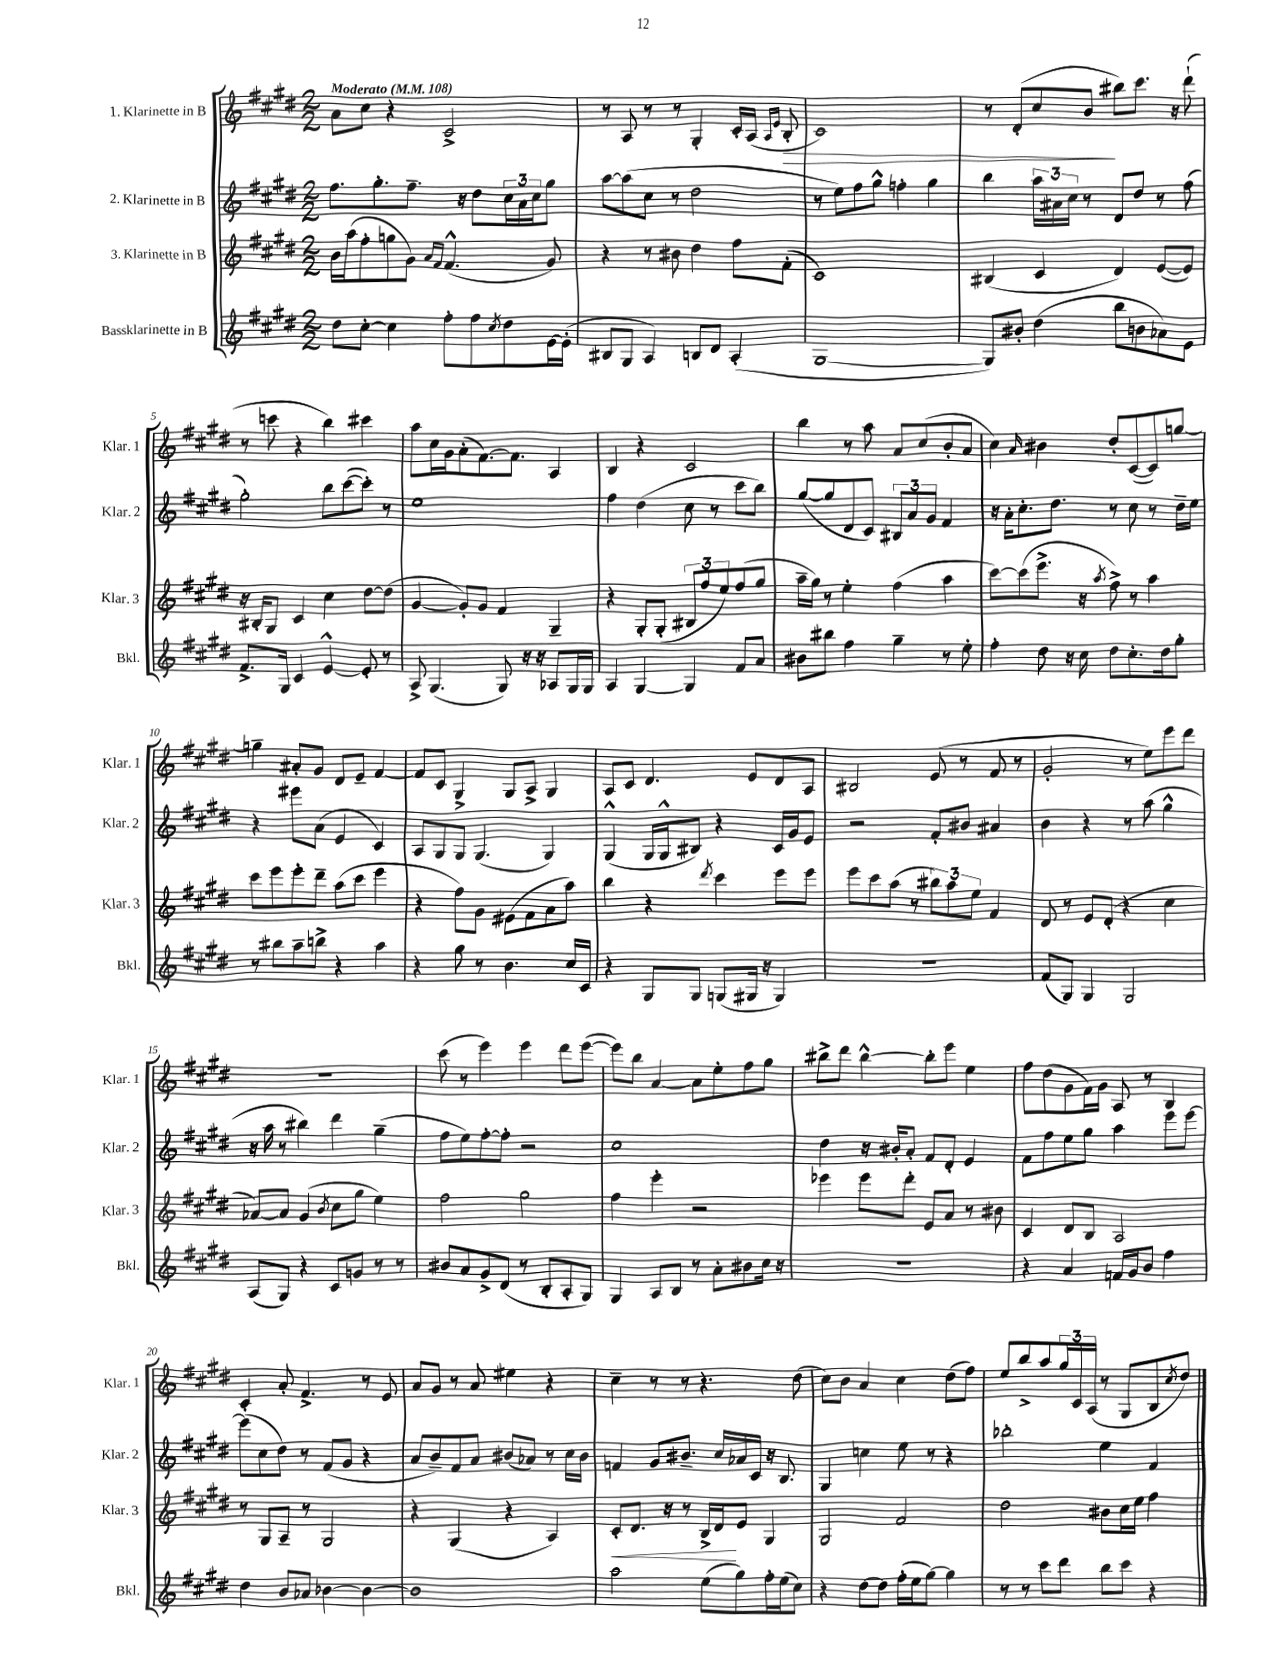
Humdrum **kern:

**kern	**kern	**dynam	**kern	**kern	**dynam
*part4	*part3	*part3	*part2	*part1	*part1
*staff4	*staff3	*staff3	*staff2	*staff1	*staff1
*I"Bassklarinette in B	*I"3. Klarinette in B	*	*I"2. Klarinette in B	*I"1. Klarinette in B	*
*I'Bkl.	*I'Klar. 3	*	*I'Klar. 2	*I'Klar. 1	*
*clefG2	*clefG2	*	*clefG2	*clefG2	*
*k[f#c#g#d#]	*k[f#c#g#d#]	*	*k[f#c#g#d#]	*k[f#c#g#d#]	*
*M2/2	*M2/2	*	*M2/2	*M2/2	*
*MM108	*MM108	*	*MM108	*MM108	*
=1	=1	=1	=1	=1	=1
!	!	!	!	!LO:TX:a:B:t=Moderato	!
8dd#\L	16b\LL	.	8.ff#\L	8a\L	.
.	(16aa\J	.	.	.	.
[8cc#'\J	8ff#'\	.	.	8cc#\J	.
.	.	.	8.gg#'\	.	.
4cc#\]	8ggn\	.	.	4r	.
.	8g#\J)	.	8.ff#~\J	.	.
.	16qqa/LL	.	.	.	.
.	16qqf#/JJ	.	.	.	.
8ff#'\L	(4.f#^^/	.	.	2c#^/	.
.	.	.	16r	.	.
8ff#\	.	.	8dd#\L	.	.
8qcc#/	.	.	.	.	.
8dd#\	.	.	24cc#\L	.	.
.	.	.	24a\	.	.
.	.	.	24cc#\J	.	.
[16e\L	8g#/)	.	8gg#\J	.	.
(16e'\JJ]	.	.	.	.	.
=2	=2	=2	=2	=2	=2
8B#X/L	4r	.	[8aa\L	8r	.
8G#/J	.	.	(8aa\]	8A/	.
4A/)	8r	.	8cc#\J	8r	.
.	8b#X\	.	8r	8r	.
8Bn/L	4dd#\	.	2dd#\	4G#'/	.
8d#/J	.	.	.	.	.
(4A'/	8ff#\L	.	.	16c#'/LL	.
.	.	.	.	(16A/JJ	.
.	.	.	.	16qqA/LL	.
.	.	.	.	16qqe/JJ	.
!	!	!	!	!	!LO:HP:b
.	(8f#'\J	.	.	8B'/	>
=3	=3	=3	=3	=3	=3
[1G#	1c#)	.	8r	1c#)	.
.	.	.	8ee\L)	.	.
.	.	.	8ff#\	.	.
.	.	.	8gg#^^\J	.	.
.	.	.	4ffn'\	.	.
.	.	.	4gg#\	.	.
=4	=4	=4	=4	=4	=4
8G#/L])	(4B#X/	.	4bb\	8r	.
8b#X'/J	.	.	.	(8d#'/L	.
(4dd#\	4c#/	.	24aa\LL	8cc#/	.
.	.	.	24a#X\	.	.
.	.	.	24cc#\JJ	.	.
.	.	.	8r	8b/J	.
8bb\L	4d#/)	.	8d#/L	8bb#X\L)	]
8bn\	.	.	8dd#/J	8.ccc#\J	.
8a-X\)	([8e/L	.	8r	.	.
.	.	.	.	16r	.
8e\J	8e/J])	.	(8ff#\	(8ddd#`\	.
!!LO:LB:g=z
=5	=5	=5	=5	=5	=5
8.f#^/L	16r	.	2gg#'\)	8r	.
.	16B#X'/KL	.	.	.	.
.	8G#/J	.	.	8cccn\	.
16G#/Jk	.	.	.	.	.
4c#/	4c#/	.	.	4r	.
[4e^^/	4cc#\	.	8bb\L	4bb\)	.
.	.	.	([8ccc#\	.	.
8e'/]	[8dd#\L	.	8ccc#'\J])	4ccc#X\	.
8r	(8dd#\J]	.	8r	.	.
=6	=6	=6	=6	=6	=6
8A^/	[4g#/	.	1ee	8aa\L	.
(4.G#/	.	.	.	16cc#\L	.
.	.	.	.	16g#\J	.
.	8g#'/L])	.	.	(8a'\	.
.	8g#/J	.	.	[8.f#\)	.
8G#/)	4f#/	.	.	.	.
.	.	.	.	8.f#\J]	.
16r	.	.	.	.	.
16r	.	.	.	.	.
8A-X/L	4G#~/	.	.	4A/	.
16G#/L	.	.	.	.	.
16G#/JJ	.	.	.	.	.
=7	=7	=7	=7	=7	=7
4A/	4r	.	4ff#\	4B/	.
[4G#/	8G#'/L	.	(4dd#\	4r	.
.	(8G#'/J	.	.	.	.
4G#/]	12B#X/L	.	8cc#\	2c#/	.
.	12ff#/	.	.	.	.
.	.	.	8r	.	.
.	12ee/)	.	.	.	.
8f#/L	(8ff#/	.	8ccc#\L	.	.
8a/J	8gg#/J	.	8bb\J)	.	.
=8	=8	=8	=8	=8	=8
8b#X\L	16aa~\LL	.	([8gg#/L	4bb\	.
.	16gg#\JJ)	.	.	.	.
8bb#X\J	8r	.	8gg#/]	.	.
4ff#\	4ee'\	.	8d#/	8r	.
.	.	.	8c#/J)	8aa\	.
4gg#~\	(4ff#\	.	12B#X/L	8a/L	.
.	.	.	12a/	.	.
.	.	.	.	(8cc#/	.
.	.	.	12g#/J	.	.
8r	4aa\	.	4f#/	8b'/	.
8ee'\	.	.	.	8a/J	.
=9	=9	=9	=9	=9	=9
4ff#'\	[8ccc#\L)	.	16r	4cc#\)	.
.	.	.	16a'\KL	.	.
.	(8ccc#\]	.	8.cc#'\	.	.
.	.	.	.	16qqa/	.
8dd#\	8.eee^\J	.	.	4b#X\	.
.	.	.	8.dd#\J	.	.
16r	.	.	.	.	.
16cc#\	16r	.	.	.	.
.	8qaa/	.	.	.	.
8dd#\L	8ff#^\)	.	8r	8dd#'/L	.
8.cc#'\	8r	.	8cc#\	([8c#/	.
.	4aa\	.	8r	8c#/])	.
16dd#\k	.	.	.	.	.
8gg#'\J	.	.	16dd#~\LL	[8ggn/J	.
.	.	.	16ee\JJ	.	.
!!LO:LB:g=z
=10	=10	=10	=10	=10	=10
8r	8ccc#\L	.	4r	4ggn~\]	.
8bb#X\L	8eee\	.	.	.	.
8aa~\	8eee'\	.	8eee#X\L	8a#X'/L	.
8bbn^\J	8ddd#~\J	.	(8a\J	8g#/J	.
4r	(8aa\L	.	4e/	8d#/L	.
.	8ccc#\J	.	.	8e~/J	.
4aa\	4eee\	.	4c#/)	[4f#/	.
=11	=11	=11	=11	=11	=11
4r	4r	.	8A/L	8f#/L]	.
.	.	.	8G#/	8c#/J	.
8gg#\	8ff#\L)	.	8G#/J	4G#^/	.
8r	8g#\J	.	(4.G#/	.	.
4.b\	(8e#X\L	.	.	8G#/L	.
.	8f#\	.	.	8A^/J	.
.	8a\	.	4G#/)	4G#/	.
16cc#/LL	8aa\J)	.	.	.	.
16c#/JJ	.	.	.	.	.
=12	=12	=12	=12	=12	=12
4r	4bb\	.	(4G#^^/	8A/L	.
.	.	.	.	8c#/J	.
8G#/L	4r	.	16G#/LL	4.d#/	.
.	.	.	16G#^^/J	.	.
8G#/J	.	.	8B#X/J)	.	.
.	8qddd#/	.	.	.	.
(8Gn/L	4ccc#\	.	4r	.	.
16G#X/Jk	.	.	.	8e/L	.
16r	.	.	.	.	.
4G#/)	8eee\L	.	16c#/LL	8d#/	.
.	.	.	16g#/J	.	.
.	8eee\J	.	8e/J	8A/J	.
=13	=13	=13	=13	=13	=13
1r	8eee\L	.	2r	2B#X/	.
.	8ccc#\	.	.	.	.
.	(8aa\J	.	.	.	.
.	8r	.	.	.	.
.	12bb#X\L)	.	8f#'/L	(8e/	.
.	12aa\	.	.	.	.
.	.	.	8b#X/J	8r	.
.	12ee\J	.	.	.	.
.	4f#/	.	4a#X/	8f#/	.
.	.	.	.	8r	.
=14	=14	=14	=14	=14	=14
(8f#/L	8d#/	.	4b\	2g#'/	.
8G#/J)	8r	.	.	.	.
4G#/	8e/L	.	4r	.	.
.	(8d#'/J	.	.	.	.
2G#/	4r	.	8r	8r	.
.	.	.	(8aa\	8ee\L)	.
.	4cc#\	.	4gg#^^\	8eee\	.
.	.	.	.	8ddd#\J	.
!!LO:LB:g=z
=15	=15	=15	=15	=15	=15
(8A/L	[8a-X/L)	.	16r	1r	.
.	.	.	16aa\	.	.
8G#/J)	8a-/J]	.	8r	.	.
4r	(4g#/	.	4bb#X\)	.	.
.	8qb/	.	.	.	.
8c#/L	8cc#\L	.	4ddd#\	.	.
8gn/J	8gg#\J	.	.	.	.
8r	4ee\)	.	(4gg#~\	.	.
8r	.	.	.	.	.
=16	=16	=16	=16	=16	=16
8b#X/L	2ff#\	.	8ff#\L	(8ccc#\	.
8a/	.	.	8ee\)	8r	.
8g#^/	.	.	[8ff#'\	4eee\)	.
(8d#/J	.	.	8ff#'\J]	.	.
8r	2gg#\	.	2r	4eee\	.
8B'/L	.	.	.	.	.
8A'/	.	.	.	8ddd#\L	.
8G#/J)	.	.	.	([8eee\J	.
=17	=17	=17	=17	=17	=17
4G#/	4ff#\	.	1cc#	8eee\L])	.
.	.	.	.	8bb\J	.
8A/L	4eee'\	.	.	[4a/	.
8B/J	.	.	.	.	.
8r	2r	.	.	8a\L]	.
8a'\L	.	.	.	8ee'\	.
8b#X\	.	.	.	8ff#\	.
16cc#\Jk	.	.	.	8gg#\J	.
16r	.	.	.	.	.
=18	=18	=18	=18	=18	=18
1r	4eee-X\	.	4dd#\	8bb#X^\L	.
.	.	.	.	8ddd#\J	.
.	8eee-\L	.	16r	[4bb#^^\	.
.	.	.	16b#X'/KL	.	.
.	8ddd#'\J	.	8a'/J	.	.
.	8e/L	.	8f#/L	8bb#'\L]	.
.	8a/J	.	8d#'/J	8eee\J	.
.	8r	.	4e/	4ee\	.
.	8b#X\	.	.	.	.
=19	=19	=19	=19	=19	=19
4r	4c#/	.	8f#\L	8ff#\L	.
.	.	.	8ff#\	(8dd#\	.
4a/	8d#/L	.	8ee\	8g#\	.
.	8B/J	.	8gg#\J	16f#\L)	.
.	.	.	.	16g#\JJ	.
16fn/LL	2A/	.	4aa\	8A/	.
16g#/J	.	.	.	.	.
8b/J	.	.	.	8r	.
4ff#\	.	.	8eee\L	4B/	.
.	.	.	[8eee\J	.	.
!!LO:LB:g=z
=20	=20	=20	=20	=20	=20
4dd#\	8r	.	(8eee\L]	4c#'/	.
.	8G#/L	.	8cc#\	.	.
8b/L	8A~/J	.	8dd#\J)	8a'/	.
8a-X/J	8r	.	8r	4.f#^/	.
[4b-X\	2G#/	.	(8f#/L	.	.
.	.	.	8g#/J	.	.
4b-\_	.	.	4r	8r	.
.	.	.	.	8e/	.
=21	=21	=21	=21	=21	=21
1b-]	4r	.	8a/L	8a/L	.
.	.	.	8b~/)	8g#/J	.
.	(4G#/	.	8f#/	8r	.
.	.	.	8a/J	8a/	.
.	4r	.	(8b#X/L	4ee#X\	.
.	.	.	8a-X/J)	.	.
.	4A/)	.	8r	4r	.
.	.	.	16cc#\LL	.	.
.	.	.	16b#\JJ	.	.
=22	=22	=22	=22	=22	=22
!	!	!LO:HP:b	!	!	!
2aa\	8c#'/L	<	4fn/	4cc#~\	.
.	8.d#/J	.	.	.	.
.	.	.	8g#/L	8r	.
.	16r	.	.	.	.
.	8r	.	8.b#X~/J	8r	.
(8ee\L	16B^/LL	.	.	4.r	.
.	16d#/J	.	16cc#/LL	.	.
8gg#\)	8e/J	[	16a-X/	.	.
.	.	.	16c#/JJ	.	.
16ff#'\L	4G#/	.	16r	.	.
(16ee\J	.	.	8.B/	.	.
8cc#\J)	.	.	.	(8dd#\	.
=23	=23	=23	=23	=23	=23
4r	2G#/	.	4G#/	8cc#\L)	.
.	.	.	.	8b\J	.
[8dd#\L	.	.	4ccn\	4a/	.
8dd#\J]	.	.	.	.	.
(16ff#'\LL	2f#/	.	8ee\	4cc#\	.
16ee\J	.	.	.	.	.
[8gg#\J)	.	.	8r	.	.
4gg#\]	.	.	4r	(8dd#\L	.
.	.	.	.	8ff#\J)	.
=24	=24	=24	=24	=24	=24
8r	2dd#\	.	2bb-X'\	8ee/L	.
8r	.	.	.	8bb^/	.
8ccc#\L	.	.	.	8aa/	.
8ddd#\J	.	.	.	24gg#/L	.
.	.	.	.	24c#/	.
.	.	.	.	(24A/JJ	.
8bb\L	8b#X\L	.	4ee\	8r	.
8ccc#\J	16cc#\L	.	.	8G#/L	.
.	16ee\JJ	.	.	.	.
4r	4ff#\	.	4f#/	8B/	.
.	.	.	.	8qcc#/	.
.	.	.	.	8dd#/J)	.
==	==	==	==	==	==
*-	*-	*-	*-	*-	*-
